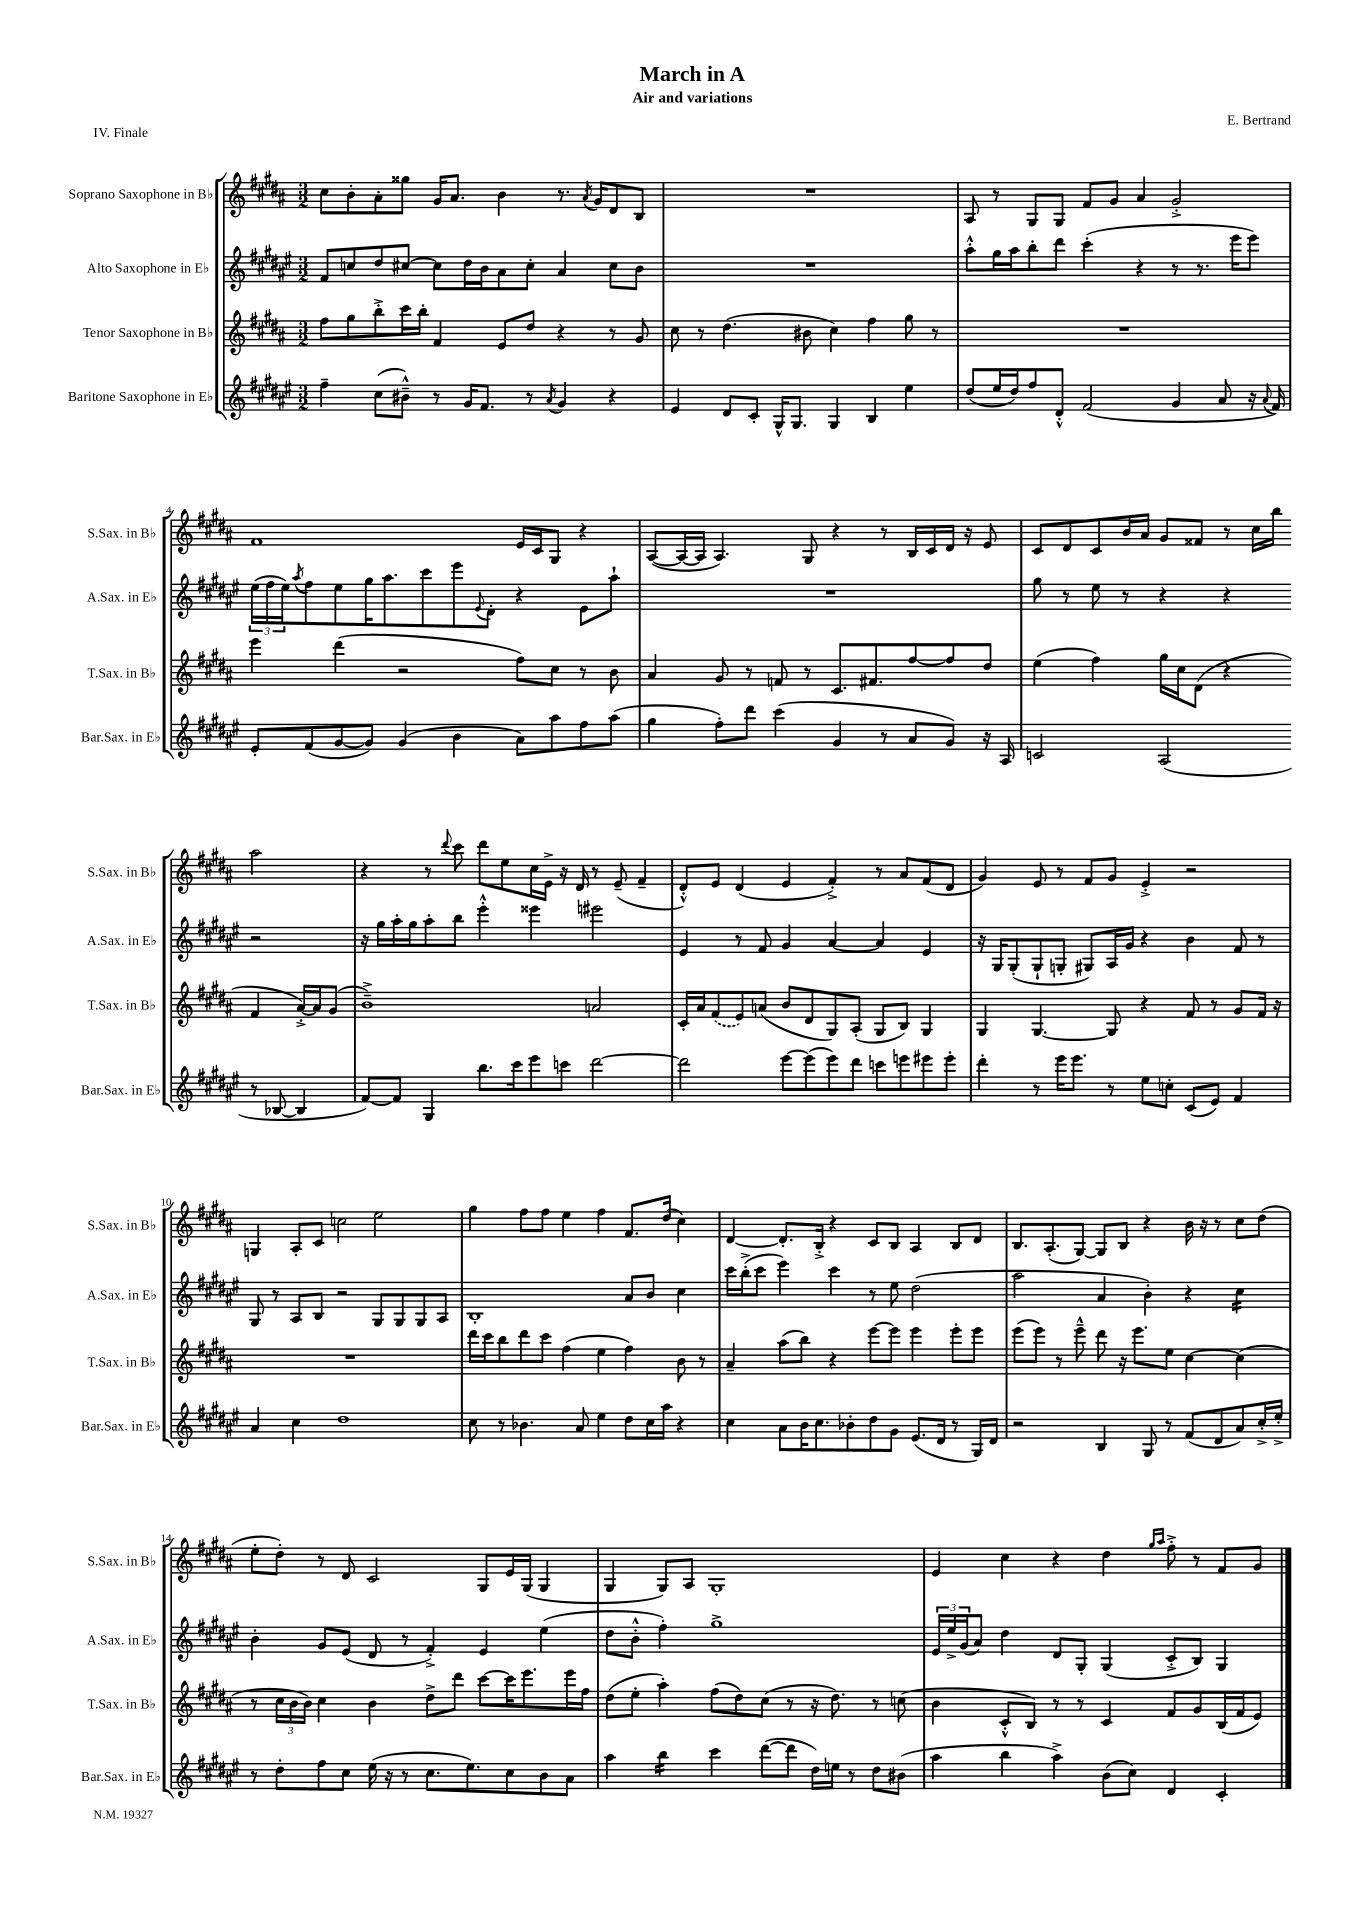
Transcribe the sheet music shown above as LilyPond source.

\header { title = "March in A" composer = "E. Bertrand" subtitle = "Air and variations" piece = "IV. Finale" }
<<
\new StaffGroup <<
\new Staff = "s0" \with { instrumentName = "Soprano Saxophone in Bb" shortInstrumentName = "S.Sax. in Bb" } {
    \clef treble \key b \major \numericTimeSignature \time 3/2
    cis''8 b'8-. ais'8-. gisis''8 gis'16 ais'8. b'4 r8. \acciaccatura { ais'8 } gis'16 dis'8 b8 |
    R1. |
    ais8 r8 gis8 gis8 fis'8 gis'8 ais'4 gis'2-.-> |
    fis'1 e'16 cis'16 gis8 r4 |
    ais8~( ais16~ ais16 ais4.) gis8 r4 r8 b16 cis'16 dis'16 r16 e'8 |
    cis'8 dis'8 cis'8 b'16 ais'16 gis'8 fisis'8 r8 cis''16 b''16 ais''2 |
    r4 r8 \appoggiatura { dis'''8 } cis'''8 dis'''8 e''8 cis''16 e'16-> r16 dis'16 r8 e'8--( fis'4-- |
    dis'8-.-^) e'8 dis'4( e'4 fis'4-.->) r8 ais'8 fis'8( dis'8 |
    gis'4) e'8 r8 fis'8 gis'8 e'4-.-> r2 |
    g4 ais8-. cis'8 c''2 e''2 |
    gis''4 fis''8 fis''8 e''4 fis''4 fis'8. dis''16( cis''4) |
    dis'4~ dis'8.-. b16-.-> r4 cis'8 b8 ais4 b8 dis'8 |
    b8. ais8.-.( gis8~) gis8 b8 r4 b'16 r16 r8 cis''8 dis''8( |
    e''8-. dis''8-.) r8 dis'8 cis'2 gis8 e'16 gis16( gis4 |
    gis4 gis8) ais8 gis1-. |
    e'4 cis''4 r4 dis''4 \grace { gis''16 ais''16 } fis''8-.-> r8 fis'8 gis'8 \bar "|." |
}
\new Staff = "s1" \with { instrumentName = "Alto Saxophone in Eb" shortInstrumentName = "A.Sax. in Eb" } {
    \clef treble \key fis \major \numericTimeSignature \time 3/2
    fis'8 c''8 dis''8 cis''8~ cis''8 dis''16 b'16 ais'8 cis''8-. ais'4 cis''8 b'8 |
    R1. |
    ais''8-.-^ gis''16 ais''16 b''8-. dis'''8 cis'''4-.( r4 r8 r8. eis'''16 eis'''8) |
    \tuplet 3/2 { eis''16( fis''16 eis''16) } \acciaccatura { ais''8 } fis''8 eis''8 gis''16 ais''8. cis'''8 eis'''8 \appoggiatura { eis'8 } dis'8-. r4 eis'8 ais''8-! |
    R1. |
    gis''8 r8 eis''8 r8 r4 r4 r2 |
    r16 gis''16 ais''16-. gis''16 ais''8-. b''8 eis'''4-.-^ eisis'''4 eis'''2 |
    eis'4 r8 fis'8 gis'4 ais'4~ ais'4 eis'4 |
    r16 gis16 gis8-.( gis8-! g8-. gis8) ais16 gis'16 r4 b'4 fis'8 r8 |
    gis8 r8 ais8 b8 r2 gis8 gis8 gis8 ais8 |
    b1-. ais'8 b'8 cis''4 |
    cis'''16 b''16-.->( cis'''8 eis'''4) cis'''4 r8 eis''8 dis''2( |
    ais''2 ais'4 b'4-.) r4 cis''4:16 |
    b'4-. gis'8 eis'8( dis'8 r8 fis'4-.->) eis'4 eis''4( |
    dis''8 b'8-.-^ fis''4-.) gis''1-> |
    \tuplet 3/2 { eis'16 eis''16-> gis'16( } ais'8) dis''4 dis'8 gis8-. gis4( cis'8-.-> b8) gis4 \bar "|." |
}
\new Staff = "s2" \with { instrumentName = "Tenor Saxophone in Bb" shortInstrumentName = "T.Sax. in Bb" } {
    \clef treble \key b \major \numericTimeSignature \time 3/2
    fis''8 gis''8 b''8-.-> cis'''16 b''16-. fis'4 e'8 dis''8 r4 r8 gis'8 |
    cis''8 r8 dis''4.( bis'8 cis''4) fis''4 gis''8 r8 |
    R1. |
    e'''4 dis'''4( r2 fis''8) cis''8 r8 b'8 |
    ais'4 gis'8 r8 f'8 r8 cis'8. fis'8. fis''8~ fis''8 dis''8 |
    e''4( fis''4) gis''16 cis''16 dis'8( r4 fis'4 ais'16~-.->) ais'16 gis'8( |
    b'1--->) a'2 |
    cis'16-. ais'16 \once \slurDashed fis'8( e'8) a'8( b'8 dis'8 gis8) ais8-.( gis8 b8) gis4 |
    gis4 gis4.~ gis8 r4 fis'8 r8 gis'8 fis'16 r16 |
    R1. |
    dis'''16 cis'''16 b''8 dis'''8 cis'''8 fis''4( e''4 fis''4) b'8 r8 |
    ais'4-- ais''8( b''8) r4 e'''8~ e'''8 e'''4 e'''8-. e'''8 |
    e'''8( e'''8) r8 e'''8---^ dis'''8 r16 e'''8. e''8 cis''4~ cis''4( |
    r8 \tuplet 3/2 { cis''16 b'16 b'16) } cis''4 b'4 dis''8-> dis'''8 cis'''8~ cis'''16 e'''8. e'''16 fis''16 |
    dis''8( e''8-. ais''4-.) fis''8( dis''8) cis''8( r8 r16 dis''8.) r8 c''8( |
    b'4 cis'8-.-^ b8) r8 r8 cis'4 fis'8 gis'8 b16( fis'16 e'8) \bar "|." |
}
\new Staff = "s3" \with { instrumentName = "Baritone Saxophone in Eb" shortInstrumentName = "Bar.Sax. in Eb" } {
    \clef treble \key fis \major \numericTimeSignature \time 3/2
    fis''4-- cis''8( bis'8---^) r8 gis'16 fis'8. r8 \acciaccatura { ais'8 } gis'4 r4 |
    eis'4 dis'8 cis'8-. gis16-^ gis8. gis4 b4 eis''4 |
    dis''8( eis''16 dis''16) fis''8 dis'8-.-^ fis'2( gis'4 ais'8 r16 \appoggiatura { ais'8 } fis'16) |
    eis'8-. fis'8( gis'8~ gis'8) gis'4( b'4 ais'8) ais''8 fis''8 ais''8( |
    gis''4 fis''8-.) dis'''8 cis'''4( gis'4 r8 ais'8 gis'8) r16 ais16 |
    c'2 ais2( r8 bes8~ bes4 |
    fis'8~) fis'8 gis4 b''8. cis'''16 eis'''8 c'''8 dis'''2~ |
    dis'''2 eis'''8~ eis'''8( eis'''8) dis'''8 c'''8 e'''8 eis'''8 eis'''8-. |
    dis'''4-. r8 eis'''16 eis'''8. r8 eis''8 c''8-. cis'8( eis'8) fis'4 |
    ais'4 cis''4 dis''1 |
    cis''8 r8 bes'4. ais'8 eis''4 dis''8 cis''16 ais''16 r4 |
    cis''4 ais'8 b'16 cis''8. bes'8-. dis''8 gis'8 eis'8.( dis'16 r8 gis16) dis'16 |
    r2 b4 gis8 r8 fis'8( dis'8 ais'8) cis''16-.-> eis''16-.-> |
    r8 dis''8-. fis''8 cis''8 eis''16( r16 r8 cis''8. eis''8.) cis''8 b'8 ais'8 |
    ais''4 b''4:16 cis'''4 dis'''8~( dis'''8 dis''16) e''16 r8 dis''8 bis'8( |
    ais''4 b''4 ais''4->) b'8( cis''8) dis'4 cis'4-. \bar "|." |
}
>>
>>
